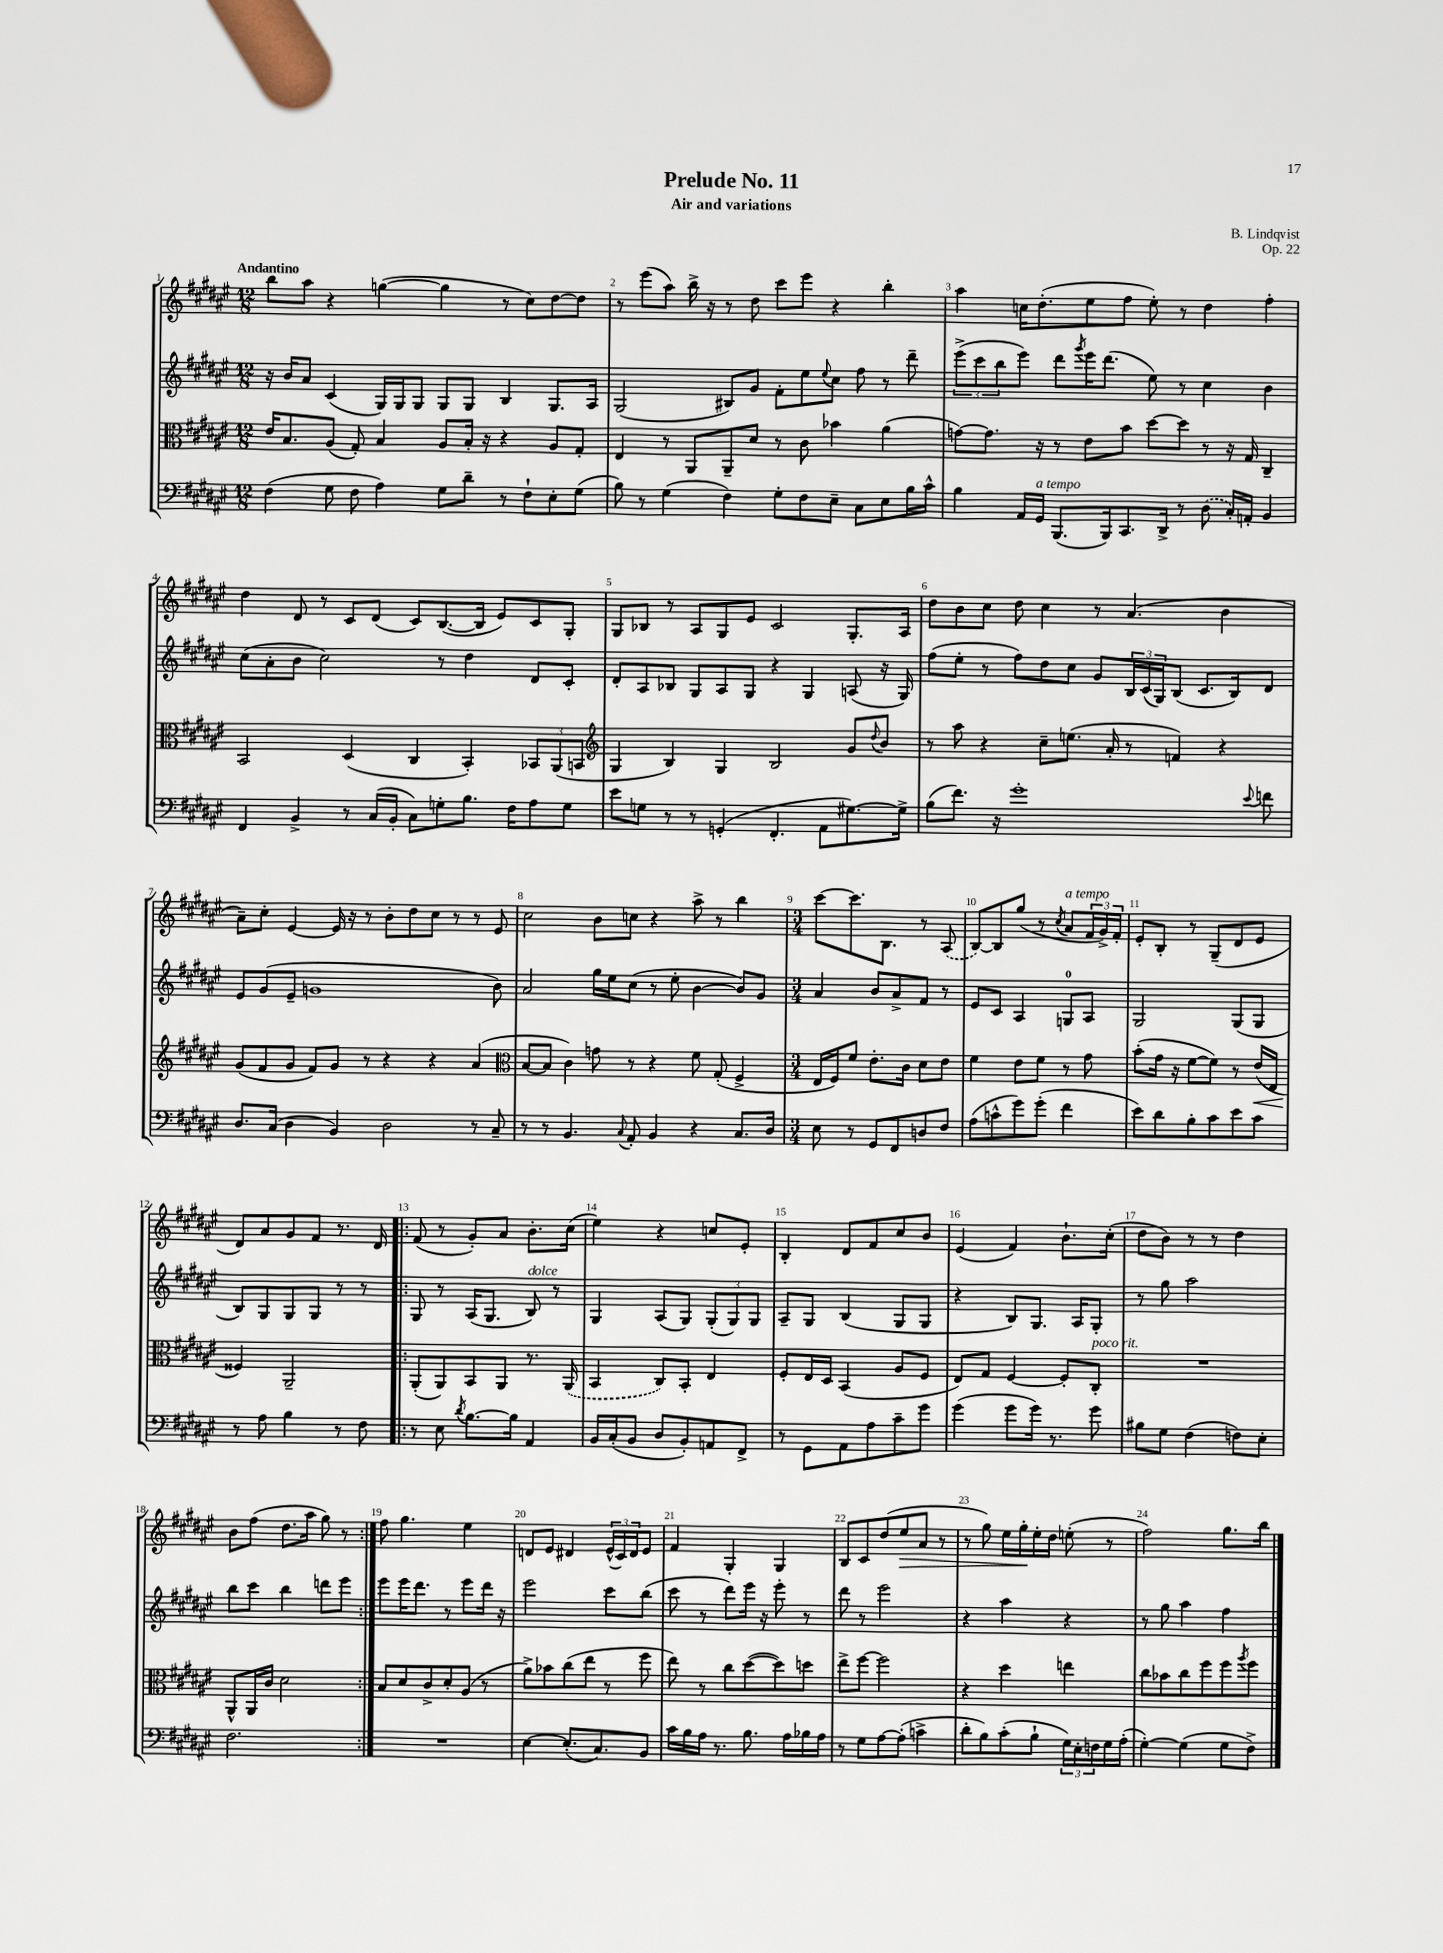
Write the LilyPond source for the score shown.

\header { title = "Prelude No. 11" composer = "B. Lindqvist" subtitle = "Air and variations" opus = "Op. 22" }
<<
\new StaffGroup <<
\new Staff = "s0" {
    \clef treble \key fis \major \numericTimeSignature \time 12/8 \tempo "Andantino"
    b''8 ais''8 r4 g''4~( g''4 r8 cis''8) dis''8~ dis''8 |
    r8 eis'''8( ais''8) b''16-> r16 r8 dis''8 cis'''8 eis'''8 r4 b''4-. |
    ais''4 c''16 dis''8.-.( eis''8 fis''8 eis''8-.) r8 dis''4 fis''4-. |
    dis''4 dis'8 r8 cis'8 dis'8( cis'8) b8.~( b16 eis'8) cis'8 gis8-. |
    gis8 bes8 r8 ais8 gis8 eis'8 cis'2 gis8.-. ais16 |
    dis''8 b'8 cis''8 dis''8 cis''4 r8 ais'4.( b'4 |
    ais'8--) cis''8-. eis'4~ eis'16 r16 r8 b'8-. dis''8 cis''8 r8 r8 eis'8 |
    cis''2 b'8 c''8 r4 ais''8-> r8 b''4 |
    \numericTimeSignature \time 3/4 cis'''8~ cis'''8. b8. r8 \once \slurDashed ais8( |
    b8~) b8 gis''8( r8 \acciaccatura { cis''8 } ais'8^\markup { \italic "a tempo" } \tuplet 3/2 { fis'16 gis'16->) fis'16-. } |
    eis'8-. b8-. r8 gis8--( dis'8 eis'8 |
    dis'8) ais'8 gis'8 fis'8 r8. dis'16 |
    \repeat volta 2 { fis'8( r8 gis'8-.) ais'8 b'8.-. cis''16( |
    eis''4) r4 c''8 eis'8-. |
    b4-. dis'8 fis'8 cis''8 b'8 |
    eis'4( fis'4) b'8.-! cis''16-.( |
    dis''8 b'8) r8 r8 dis''4 |
    b'8 fis''8( dis''8. ais''16 gis''8) r8 | }
    fis''8 gis''4. eis''4 |
    d'8 eis'8 dis'4 \tuplet 3/2 { eis'16-^( cis'16) dis'16 } eis'8 |
    fis'4 gis4-. gis4 |
    b8 cis'8 dis''8( eis''8\> ais'8 r8 |
    r8 gis''8) eis''16 gis''16-.\! eis''16-. dis''16 e''8-.( r8 |
    fis''2) gis''8. b''16 \bar "|." |
}
\new Staff = "s1" {
    \clef treble \key fis \major \numericTimeSignature \time 12/8
    r16 b'16 ais'8 cis'4( gis16) gis16 gis8 gis8 gis8 b4 gis8. ais16 |
    gis2( bis8) gis'8 fis'8-. eis''8 \appoggiatura { eis''8 } cis''8 fis''8 r8 dis'''8-- |
    \tuplet 3/2 { eis'''8->( cis'''8 b''8 } eis'''8) dis'''8 \acciaccatura { gis'''8 } eis'''16 dis'''8.( eis''8) r8 cis''4 b'4 |
    cis''8( ais'8-. b'8 cis''2) r8 dis''4 dis'8 cis'8-. |
    dis'8-. ais8 bes8 gis8 ais8 gis8 r4 gis4 a8( r16 gis16) |
    fis''8( eis''8-. r8 fis''8) dis''8 cis''8 gis'8 \tuplet 3/2 { b16 cis'16( gis16) } b8( cis'8. b16) dis'8 |
    eis'8 gis'8( eis'8-- g'1 b'8) |
    ais'2 gis''16 eis''16 cis''8( r8 eis''8-. b'4~ b'8) gis'8 |
    \numericTimeSignature \time 3/4 ais'4 b'8 ais'8-> fis'8 r8 |
    eis'8 cis'8 ais4 g8-0 ais8 |
    gis2 gis8( gis8 |
    b8) gis8 gis8 gis8 r8 r8 |
    \repeat volta 2 { gis8 r8 ais16( gis8. b8^\markup { \italic "dolce" }) r8 |
    gis4 ais8( gis8) \tuplet 3/2 { gis8-.( gis8) gis8 } |
    ais8-- gis8 b4( gis8 gis8 |
    r4 b8) gis8. ais16 gis8-. |
    r8 gis''8 ais''2 |
    b''8 cis'''8 b''4 d'''8 eis'''8 | }
    eis'''8 eis'''16 dis'''8. r8 eis'''8 dis'''16 r16 |
    eis'''2 cis'''8 b''8( |
    cis'''8 r8 dis'''8) eis'''16 r16 eis'''8-. r8 |
    dis'''8 r8 eis'''2 |
    r4 ais''4 r4 |
    r8 gis''8 ais''4 fis''4 \bar "|." |
}
\new Staff = "s2" {
    \clef alto \key fis \major \numericTimeSignature \time 12/8
    eis'16 b8. ais8( gis8-.) b4 ais8 b16-. r16 r4 ais8 gis8-. |
    eis4 r8 ais,8 ais,8-- dis'8 r8 cis'8 bes'4 ais'4( |
    g'8~) g'8. r16 r8 eis'8 b'8 dis''8~ dis''8 r8 r16 gis16 cis4-- |
    b,2 dis4( cis4 b,4-.) \tuplet 3/2 { bes,8 ais,8( b,8 } |
    \clef treble gis4 b4) gis4 b2 gis'8 \appoggiatura { dis''8 } b'8 |
    r8 ais''8 r4 cis''8-- e''8.( ais'16-. r8 f'4) r4 |
    gis'8( fis'8 gis'8 fis'8) gis'8 r8 r4 r4 ais'4( |
    \clef alto b8~ b8 cis'4) g'8 r8 r4 fis'8 gis8-.( fis4-> |
    \numericTimeSignature \time 3/4 eis16 fis16) fis'8 eis'8.-. cis'16 dis'8 eis'8 |
    fis'4 eis'8 fis'8 r8 gis'8 |
    b'8-.( gis'16 r16 fis'8~ fis'8) r8 eis'16\<( eis16 |
    fisis4\!) ais,2-- |
    \repeat volta 2 { ais,8-.( ais,8) b,8 ais,8 r8. \once \slurDashed ais,16( |
    b,4 cis8) b,8-. eis4 |
    fis8-. eis16 dis16 b,4( ais8 fis8 |
    eis8) gis8 fis4~ fis8-. cis8-.^\markup { \italic "poco rit." } |
    R2. |
    ais,8-^ ais,16 cis'16 dis'2 | }
    b8 dis'8 cis'8-> dis'8-. ais8( r8 |
    ais'8->) bes'8 cis''8( eis''8 r8 fis''8 |
    eis''8) r8 cis''8 dis''8~( dis''8) d''8 |
    eis''8-> fis''8~ fis''2 |
    r4 dis''4 e''4 |
    cis''8 bes'8 cis''8 fis''8 fis''8 \acciaccatura { ais''8 } fis''8 \bar "|." |
}
\new Staff = "s3" {
    \clef bass \key fis \major \numericTimeSignature \time 12/8
    fis4( gis8 fis8 ais4) gis8 dis'8-- r8 fis8-! eis8-. gis8( |
    b8) r8 gis4( fis4) gis8-. fis8 eis8-- cis8 eis8 b16 cis'16-^ |
    b4 ais,16 gis,16^\markup { \italic "a tempo" } b,,8.( b,,16) cis,8. dis,16-> r8 \once \slurDashed dis8( cis16-.) a,16-. b,4 |
    fis,4 b,4-> r8 cis16( b,16-. cis8) g8-. b8. fis16 ais8 g8 |
    eis'8 g8 r8 r8 g,4-.( fis,4.-. ais,8 gis8.~) gis16-> |
    b8( fis'8.) r16 gis'1-. \appoggiatura { eis'8 } f'8 |
    dis8. cis16( dis4 b,4) dis2 r8 cis8-- |
    r8 r8 b,4. \appoggiatura { cis8 } ais,8-. b,4 r4 cis8. dis16 |
    \numericTimeSignature \time 3/4 eis8 r8 gis,8 fis,8 d8 fis8 |
    ais8( c'8-^ gis'8) gis'8-.( fis'4 |
    eis'8) dis'8 b8-. cis'8 eis'8 cis'8 |
    r8 ais8 b4 r8 fis8 |
    \repeat volta 2 { r8 eis8 \acciaccatura { dis'8 } b8.~ b16 ais,4 |
    b,16 cis16-.( b,8 dis8 b,8-.) a,8 fis,8-> |
    r8 gis,8 ais,8 ais8 cis'8-- gis'8 |
    gis'4( gis'8 gis'16) r8. gis'8 |
    bis8 gis8 fis4( f8) eis8-. |
    fis2. | }
    R2. |
    eis4~ eis8.-.( cis8.) b,8 |
    cis'16 b16 ais16 r8. b8. ais16 bes16 ais16 |
    r8 gis8 ais8~ ais8-.( c'4-> |
    dis'8-. b8) cis'8-.( b8-! \tuplet 3/2 { gis16) eis16-. f16 } gis16 ais16-.( |
    gis4~-.) gis4( gis8 fis8->) \bar "|." |
}
>>
>>
\layout { \context { \Score \override BarNumber.break-visibility = ##(#f #t #t) barNumberVisibility = #all-bar-numbers-visible } }
